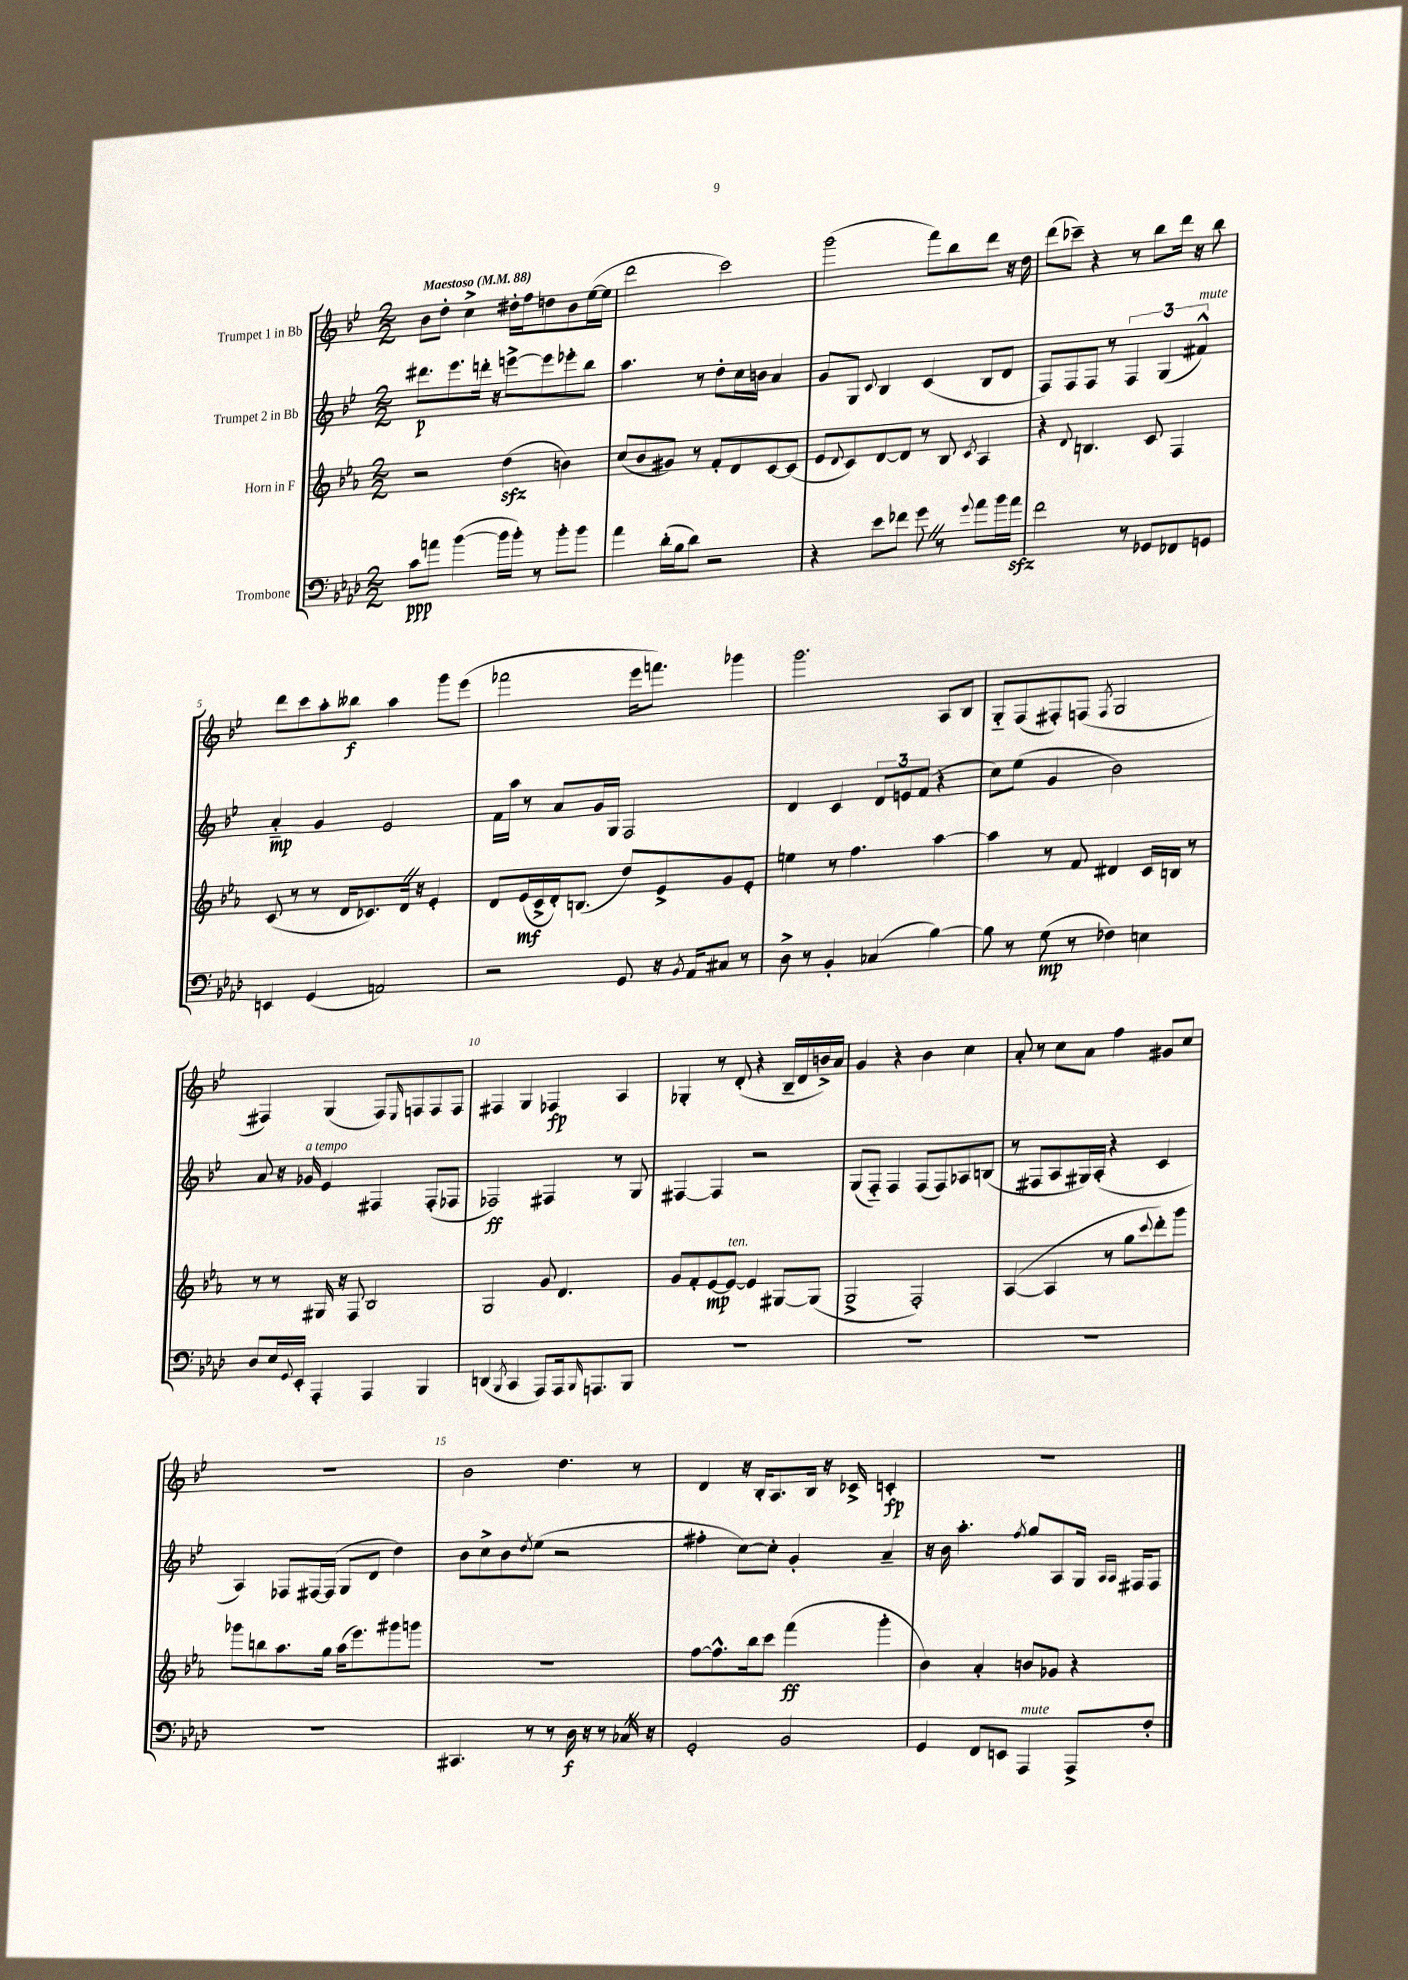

**kern	**dynam	**kern	**dynam	**kern	**dynam	**kern	**dynam
*part4	*part4	*part3	*part3	*part2	*part2	*part1	*part1
*staff4	*staff4	*staff3	*staff3	*staff2	*staff2	*staff1	*staff1
*I"Trombone	*	*I"Horn in F	*	*I"Trumpet 2 in Bb	*	*I"Trumpet 1 in Bb	*
*clefF4	*	*clefG2	*	*clefG2	*	*clefG2	*
*k[b-e-a-d-]	*	*k[b-e-a-]	*	*k[b-e-]	*	*k[b-e-]	*
*M2/2	*	*M2/2	*	*M2/2	*	*M2/2	*
*MM88	*	*MM88	*	*MM88	*	*MM88	*
=1	=1	=1	=1	=1	=1	=1	=1
!	!	!	!	!	!	!LO:TX:a:B:t=Maestoso	!
8c\L	ppp	2r	.	8.ddd#X\L	p	8b-\L	.
8an\J	.	.	.	.	.	8dd'\J	.
.	.	.	.	8.eee-\	.	.	.
([4b-\	.	.	.	.	.	4cc^\	.
.	.	.	.	16dddn'\Jk	.	.	.
.	.	.	.	16r	.	.	.
16b-\LL]	.	(4ddzz\	.	[8eeen^\L	.	16dd#X'\LL	.
16b-'\JJ)	.	.	.	.	.	16ff\J	.
8r	.	.	.	8eee\]	.	8ddn\	.
8b-'\L	.	4bn\)	.	8eee-X'\	.	8b-\	.
8b-\J	.	.	.	8bb-\J	.	([16ee-\L	.
.	.	.	.	.	.	16ee-\JJ]	.
=2	=2	=2	=2	=2	=2	=2	=2
4a-\	.	(8cc/L	.	4.aa\	.	2ddd\	.
.	.	8b-/	.	.	.	.	.
(16d-'\LL	.	8g#X/J)	.	.	.	.	.
16B-\J	.	.	.	.	.	.	.
8d-\J)	.	8r	.	8r	.	.	.
2r	.	8f'/L	.	8dd'\L	.	2ccc\)	.
.	.	8d/	.	16cc\L	.	.	.
.	.	.	.	16bn\JJ	.	.	.
.	.	[8c/	.	4a/	.	.	.
.	.	(8c/J]	.	.	.	.	.
=3	=3	=3	=3	=3	=3	=3	=3
4r	.	8e-/L	.	8g/L	.	(2ggg\	.
.	.	8qqd/	.	.	.	.	.
.	.	8c/)	.	8G/J	.	.	.
.	.	.	.	8qqc/	.	.	.
8e-\L	.	[8d/	.	4B-/	.	.	.
8f-X\J	.	8d/J]	.	.	.	.	.
8gZ\	.	8r	.	(4c/	.	8fff\L)	.
8r	.	8B-/	.	.	.	8bb-\	.
8qqg/	.	8qc/	.	.	.	.	.
8a-\L	.	4A-/	.	8B-/L	.	8ddd\J	.
16b-\L	.	.	.	8d/J	.	16r	.
16a-zz\JJ	.	.	.	.	.	16dd\	.
=4	=4	=4	=4	=4	=4	=4	=4
2f\	.	4r	.	8F/L)	.	(8ddd\L	.
.	.	.	.	8F/	.	8ccc-X~\J)	.
.	.	8qqd/	.	.	.	.	.
.	.	4.Bn/	.	8F/J	.	4r	.
.	.	.	.	8r	.	.	.
8r	.	.	.	6F/	.	8r	.
8GG-X/L	.	8c/	.	.	.	8bb-\L	.
.	.	.	.	(6G/	.	.	.
8FF-X/	.	4F/	.	.	.	16ddd\Jk	.
.	.	.	.	.	.	16r	.
!	!	!	!	!LO:TX:a:i:t=mute	!	!	!
.	.	.	.	6f#X^^/)	.	.	.
8GGn/J	.	.	.	.	.	8bb-\	.
!!LO:LB:g=z
=5	=5	=5	=5	=5	=5	=5	=5
4EEn/	.	(8c/	.	4a/	mp	8ddd\L	.
.	.	8r	.	.	.	8ccc\	.
(4GG/	.	8r	.	4g/	.	8aa'\	.
.	.	16d/KL	.	.	.	8bb--X\J	f
.	.	8.c-X/)	.	.	.	.	.
2AAn/)	.	.	.	2e-/	.	4aa\	.
.	.	16dZ/Jk	.	.	.	.	.
.	.	16r	.	.	.	.	.
.	.	4e-'/	.	.	.	8ggg\L	.
.	.	.	.	.	.	(8eee-\J	.
=6	=6	=6	=6	=6	=6	=6	=6
2r	.	8d/L	.	16f\LL	.	2fff-X\	.
.	.	.	.	16aa\JJ	.	.	.
.	.	(16e-/L	mf	8r	.	.	.
.	.	16c^/	.	.	.	.	.
.	.	16d'/J)	.	8a/L	.	.	.
.	.	(8.Bn/J	.	.	.	.	.
.	.	.	.	16g/L	.	.	.
.	.	.	.	16G/JJ	.	.	.
8GG/	.	8dd/L)	.	2F/	.	16eee-\KL	.
.	.	.	.	.	.	8.fffn\J)	.
16r	.	8e-^/	.	.	.	.	.
8qBB-/	.	.	.	.	.	.	.
16AA-/KL	.	.	.	.	.	.	.
8C#X/J	.	8g/	.	.	.	4ggg-X\	.
8r	.	8e-'/J	.	.	.	.	.
=7	=7	=7	=7	=7	=7	=7	=7
8D-^\	.	4een\	.	4d/	.	2.ggg\	.
8r	.	.	.	.	.	.	.
4BB-'/	.	8r	.	4c/	.	.	.
.	.	4.ff\	.	.	.	.	.
(4C-X/	.	.	.	12d/L	.	.	.
.	.	.	.	12en/	.	.	.
.	.	.	.	(12f/J	.	.	.
[4B-\)	.	[4aa-\	.	4r	.	8A/L	.
.	.	.	.	.	.	8B-/J	.
=8	=8	=8	=8	=8	=8	=8	=8
8B-\]	.	4aa-\]	.	8cc\L)	.	8G/L	.
8r	.	.	.	(8ee-\J	.	(8F/	.
(8G\	mp	8r	.	4g/	.	8F#X'/)	.
8r	.	8f/	.	.	.	(8Fn/J	.
.	.	.	.	.	.	8qF/	.
4F-X\)	.	4d#X/	.	2b-\)	.	2G/	.
4En\	.	16c/LL	.	.	.	.	.
.	.	16Bn/JJ	.	.	.	.	.
.	.	8r	.	.	.	.	.
!!LO:LB:g=z
=9	=9	=9	=9	=9	=9	=9	=9
8D-/L	.	8r	.	8a/	.	4F#X/)	.
16E-/L	.	8r	.	16r	.	.	.
8qqGG/	.	.	.	.	.	.	.
!	!	!	!	!LO:TX:a:i:t=a tempo	!	!	!
16EE-'/JJ	.	.	.	16g-X/	.	.	.
4AAA-'/	.	16G#X/	.	4e-/	.	(4G/	.
.	.	16r	.	.	.	.	.
.	.	8F/	.	.	.	.	.
4AAA-/	.	2B-/	.	4F#X/	.	8F#/L)	.
.	.	.	.	.	.	16qqE-/	.
.	.	.	.	.	.	8Fn/	.
4BBB-/	.	.	.	(8F#'/L	.	8F/	.
.	.	.	.	8F-X/J	.	8F/J	.
=10	=10	=10	=10	=10	=10	=10	=10
(4DDn/	.	2G/	.	2F-X/)	ff	4F#X/	.
8qBBB-/	.	.	.	.	.	.	.
4CC/	.	.	.	.	.	4G/	.
8AAA-/L)	.	8g/	.	4F#X/	.	4F-X/	fp
16AAA-/k	.	4.d/	.	.	.	.	.
16qqBBB-/	.	.	.	.	.	.	.
8.AAAn/	.	.	.	.	.	.	.
.	.	.	.	8r	.	4A/	.
8BBB-/J	.	.	.	8G/	.	.	.
=11	=11	=11	=11	=11	=11	=11	=11
1r	.	8g/L	.	[4F#X/	.	4G-X'/	.
.	.	8f'/	.	.	.	.	.
.	.	[8e-/	mp	4F#/]	.	8r	.
!	!	!LO:TX:a:i:t=ten.	!	!	!	!	!
.	.	8e-/J_	.	.	.	(8d'/	.
.	.	4e-/]	.	2r	.	4r	.
.	.	[8G#X/L	.	.	.	16B-~/LL	.
.	.	.	.	.	.	16d/	.
.	.	(8G#/J]	.	.	.	16bn^/)	.
.	.	.	.	.	.	16a/JJ	.
=12	=12	=12	=12	=12	=12	=12	=12
1r	.	2G^/	.	(8G/L	.	4g/	.
.	.	.	.	8F/J)	.	.	.
.	.	.	.	4F/	.	4r	.
.	.	2F'/)	.	(8F/L	.	4b-\	.
.	.	.	.	8F/)	.	.	.
.	.	.	.	8A-X/	.	4cc\	.
.	.	.	.	(8Bn/J	.	.	.
=13	=13	=13	=13	=13	=13	=13	=13
1r	.	([4A-/	.	8r	.	8a'/	.
.	.	.	.	8F#X/L	.	8r	.
.	.	4A-/]	.	8A/	.	8cc\L	.
.	.	.	.	16G#X/L)	.	8a\J	.
.	.	.	.	(16A'/JJ	.	.	.
.	.	8r	.	4r	.	4ff\	.
.	.	8gg\L	.	.	.	.	.
.	.	8qqccc/	.	.	.	.	.
.	.	8ddd'\)	.	4c/	.	8g#X/L	.
.	.	8ggg\J	.	.	.	8cc/J	.
!!LO:LB:g=z
=14	=14	=14	=14	=14	=14	=14	=14
1r	.	8ggg-X\L	.	4A/)	.	1r	.
.	.	8bbn\	.	.	.	.	.
.	.	8.aa-\	.	8F-X/L	.	.	.
.	.	.	.	[16F#X/L	.	.	.
.	.	16gg\Jk	.	(16F#/JJ]	.	.	.
.	.	(16aa-\KL	.	8G/L	.	.	.
.	.	8.eee-\)	.	.	.	.	.
.	.	.	.	8d/J	.	.	.
.	.	8ggg#X\	.	4dd\)	.	.	.
.	.	8gggn\J	.	.	.	.	.
=15	=15	=15	=15	=15	=15	=15	=15
4.CC#X/	.	1r	.	8b-\L	.	2b-\	.
.	.	.	.	8cc^\	.	.	.
.	.	.	.	8b-\	.	.	.
.	.	.	.	8qdd/	.	.	.
8r	.	.	.	(8ee-\J	.	.	.
8r	.	.	.	2r	.	4.dd\	.
16D-\	f	.	.	.	.	.	.
16r	.	.	.	.	.	.	.
8r	.	.	.	.	.	.	.
16C-XZ/	.	.	.	.	.	8r	.
16r	.	.	.	.	.	.	.
=16	=16	=16	=16	=16	=16	=16	=16
2GG'/	.	[8ff\L	.	4ff#X'\	.	4d/	.
.	.	8.ff^^\]	.	.	.	.	.
.	.	.	.	[8cc\L)	.	16r	.
.	.	16bb-\k	.	.	.	16B-'/KL	.
.	.	8ccc\J	.	8cc'\J]	.	8.A/	.
2BB-/	.	(4fff\	ff	4g'/	.	.	.
.	.	.	.	.	.	16B-/Jk	.
.	.	.	.	.	.	16r	.
.	.	.	.	.	.	16c-X^/	.
.	.	4ggg'\	.	4a~/	.	4cn'/	fp
=17	=17	=17	=17	=17	=17	=17	=17
4GG/	.	4b-\)	.	16r	.	1r	.
.	.	.	.	16b-\	.	.	.
.	.	.	.	4.aa'\	.	.	.
8FF/L	.	4a-'/	.	.	.	.	.
8EEn/J	.	.	.	.	.	.	.
.	.	.	.	8qff/	.	.	.
!LO:TX:a:i:t=mute	!	!	!	!	!	!	!
4AAA-/	.	8bn/L	.	8gg/L	.	.	.
.	.	8g-X/J	.	8A/	.	.	.
8AAA-^/L	.	4r	.	16G/Jk	.	.	.
.	.	.	.	16qqA/LL	.	.	.
.	.	.	.	16qqA/JJ	.	.	.
.	.	.	.	16F#X/KL	.	.	.
8F'/J	.	.	.	8F#/J	.	.	.
==	==	==	==	==	==	==	==
*-	*-	*-	*-	*-	*-	*-	*-
